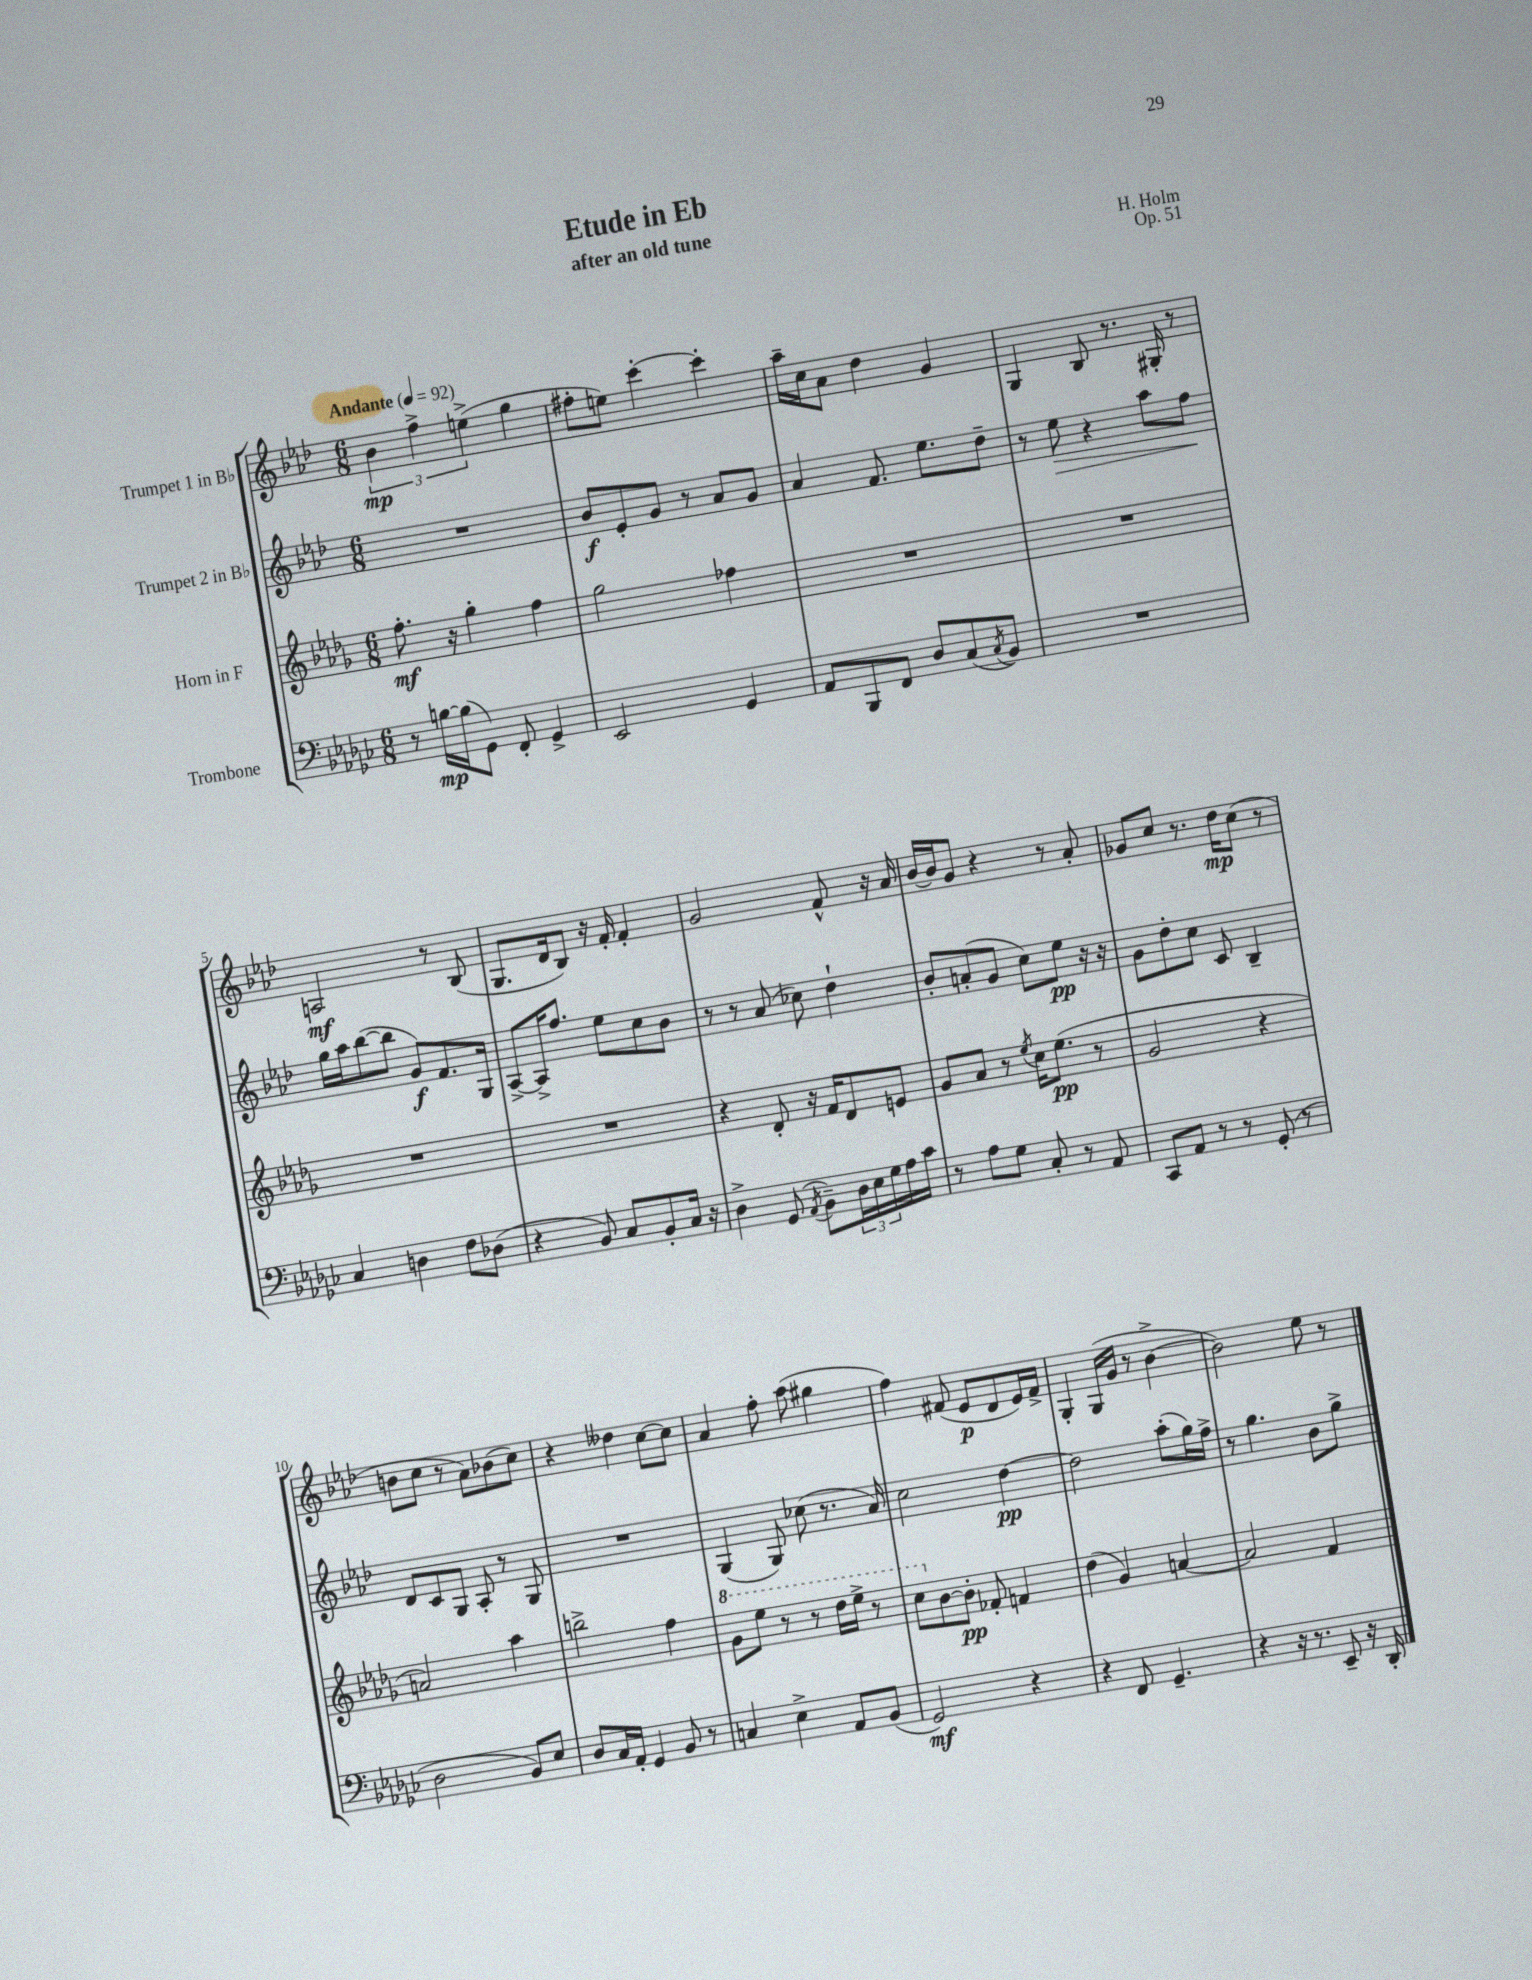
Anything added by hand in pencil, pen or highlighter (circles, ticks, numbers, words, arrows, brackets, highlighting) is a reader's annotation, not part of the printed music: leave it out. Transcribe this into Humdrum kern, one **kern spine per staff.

**kern	**dynam	**kern	**dynam	**kern	**dynam	**kern	**dynam
*part4	*part4	*part3	*part3	*part2	*part2	*part1	*part1
*staff4	*staff4	*staff3	*staff3	*staff2	*staff2	*staff1	*staff1
*I"Trombone	*	*I"Horn in F	*	*I"Trumpet 2 in B♭	*	*I"Trumpet 1 in B♭	*
*clefF4	*	*clefG2	*	*clefG2	*	*clefG2	*
*k[b-e-a-d-g-c-]	*	*k[b-e-a-d-g-]	*	*k[b-e-a-d-]	*	*k[b-e-a-d-]	*
*M6/8	*	*M6/8	*	*M6/8	*	*M6/8	*
*MM92	*	*MM92	*	*MM92	*	*MM92	*
=1	=1	=1	=1	=1	=1	=1	=1
!	!	!	!	!	!	!LO:TX:a:B:t=Andante	!
8r	.	8.ff'\	mf	2.r	.	6b-\	mp
[16Bn\LL	mp	.	.	.	.	.	.
.	.	.	.	.	.	6ff^\	.
(16B\J]	.	16r	.	.	.	.	.
8GG-\J)	.	4gg-'\	.	.	.	.	.
.	.	.	.	.	.	(6een^\	.
8FF'/	.	.	.	.	.	.	.
4GG-^/	.	4ff\	.	.	.	4gg\	.
=2	=2	=2	=2	=2	=2	=2	=2
2EE-/	.	2gg-\	.	8b-/L	f	8ff#X'\L	.
.	.	.	.	8e-'/	.	8een\J)	.
.	.	.	.	8g/J	.	[4ccc'\	.
.	.	.	.	8r	.	.	.
4GG-/	.	4ff-X\	.	8a-/L	.	4ccc'\]	.
.	.	.	.	8g/J	.	.	.
=3	=3	=3	=3	=3	=3	=3	=3
8AA-/L	.	2.r	.	4a-/	.	16aa-~\LL	.
.	.	.	.	.	.	16cc\J	.
8BBB-/	.	.	.	.	.	8a-\J	.
8FF/J	.	.	.	8.f/	.	4dd-\	.
8D-/L	.	.	.	.	.	.	.
.	.	.	.	8.ee-\L	.	.	.
(8C-/	.	.	.	.	.	4g/	.
8qC-/	.	.	.	.	.	.	.
8BB-/J)	.	.	.	8dd-~\J	.	.	.
=4	=4	=4	=4	=4	=4	=4	=4
2.r	.	2.r	.	8r	.	4G/	.
!	!	!	!	!	!LO:HP:b	!	!
.	.	.	.	8ee-\	>	.	.
.	.	.	.	4r	.	8B-/	.
.	.	.	.	.	.	8.r	.
.	.	.	.	8aa-\L	.	.	.
.	.	.	.	.	.	16G#X'/	.
.	.	.	.	8ff\J	.	8r	.
.	.	.	.	.	]	.	.
!!LO:LB:g=z
=5	=5	=5	=5	=5	=5	=5	=5
4C-/	.	2.r	.	16gg\LL	.	2An/	mf
.	.	.	.	16aa-\J	.	.	.
.	.	.	.	([8bb-\	.	.	.
4Dn\	.	.	.	8bb-\J]	.	.	.
.	.	.	.	8g/L)	f	.	.
8F\L	.	.	.	8.f/	.	8r	.
(8D-X\J	.	.	.	.	.	(8B-/	.
.	.	.	.	16G/Jk	.	.	.
=6	=6	=6	=6	=6	=6	=6	=6
4r	.	2.r	.	[8A-^/L	.	8.G/L	.
.	.	.	.	16A-^/K]	.	.	.
.	.	.	.	8.ff/J	.	16d-/k	.
8BB-/)	.	.	.	.	.	8B-/J)	.
8C-/L	.	.	.	8ee-\L	.	16r	.
.	.	.	.	.	.	16f'/	.
8BB-'/	.	.	.	8cc\	.	4f'/	.
16C-/Jk	.	.	.	8b-\J	.	.	.
16r	.	.	.	.	.	.	.
=7	=7	=7	=7	=7	=7	=7	=7
4D-^\	.	4r	.	8r	.	2g/	.
.	.	.	.	8r	.	.	.
(8GG-/	.	8d-'/	.	(8a-/	.	.	.
8qAA-/	.	.	.	.	.	.	.
8BB-~\L)	.	16r	.	8cc-X\)	.	.	.
.	.	16f/KL	.	.	.	.	.
24D-\L	.	8d-/	.	4dd-`\	.	8f^^/	.
24E-\	.	.	.	.	.	.	.
24G-\	.	.	.	.	.	.	.
16A-\	.	8en/J	.	.	.	16r	.
16c-\JJ	.	.	.	.	.	16a-/	.
=8	=8	=8	=8	=8	=8	=8	=8
8r	.	8g-/L	.	8b-'/L	.	[16b-/LL	.
.	.	.	.	.	.	16b-/J]	.
8A-\L	.	8a-/J	.	(8an'/	.	8g/J	.
8G-\J	.	8r	.	8g/J	.	4r	.
.	.	8qee-/	.	.	.	.	.
8C-'/	.	16cc\KL	.	8cc\L)	.	.	.
.	.	(8.ee-\J	pp	.	.	.	.
8r	.	.	.	8ee-\J	pp	8r	.
8AA-/	.	8r	.	16r	.	8a-'/	.
.	.	.	.	16r	.	.	.
=9	=9	=9	=9	=9	=9	=9	=9
8CC-/L	.	2g-/	.	8g\L	.	8g-X/L	.
8AA-/J	.	.	.	8dd-'\	.	8cc/J	.
8r	.	.	.	8cc\J	.	8.r	.
8r	.	.	.	8c/	.	.	.
.	.	.	.	.	.	16dd-\KL	mp
(8GG-'/	.	4r	.	4B-~/	.	(8cc\J	.
8r	.	.	.	.	.	8r	.
!!LO:LB:g=z
=10	=10	=10	=10	=10	=10	=10	=10
2D-\	.	2an/)	.	8d-/L	.	8bn\L	.
.	.	.	.	8c/	.	8cc\J	.
.	.	.	.	8G/J	.	8r	.
.	.	.	.	8A-'/	.	8a-\L)	.
8BB-/L)	.	4aa-\	.	8r	.	(8b-X\	.
8E-/J	.	.	.	8G/	.	8cc\J)	.
=11	=11	=11	=11	=11	=11	=11	=11
8D-/L	.	2bbn^\	.	2.r	.	4r	.
16C-/L	.	.	.	.	.	.	.
16AA-'/JJ	.	.	.	.	.	.	.
4GG-/	.	.	.	.	.	4dd--X\	.
8BB-/	.	4ff\	.	.	.	[8cc\L	.
8r	.	.	.	.	.	8cc\J]	.
=12	=12	=12	=12	=12	=12	=12	=12
*	*	*8va	*	*	*	*	*
4Cn/	.	8gg-\L	.	(4G/	.	4a-/	.
.	.	8eee-\J	.	.	.	.	.
4E-^\	.	8r	.	8G/)	.	8ff'\	.
.	.	8r	.	(8cc-X\	.	(8aa-\	.
8AA-/L	.	16ddd-\LL	.	8.r	.	4gg#X\	.
.	.	16eee-^\JJ	.	.	.	.	.
(8BB-/J	.	8r	.	.	.	.	.
.	.	.	.	16a-/)	.	.	.
=13	=13	=13	=13	=13	=13	=13	=13
2GG-/)	mf	8ccc\L	.	2cc\	.	4ff\)	.
*	*	*X8va	*	*	*	*	*
.	.	[8b-\	.	.	.	.	.
.	.	8b-'\J]	pp	.	.	(8f#X/	.
.	.	8f-X'/	.	.	.	8e-/L	p
4r	.	4fn/	.	[4dd-\	pp	8d-/	.
.	.	.	.	.	.	16e-/L)	.
.	.	.	.	.	.	16f#^/JJ	.
=14	=14	=14	=14	=14	=14	=14	=14
4r	.	(4dd-\	.	2dd-\]	.	4G'/	.
8FF/	.	4g-/)	.	.	.	(16G/LL	.
.	.	.	.	.	.	16g/JJ	.
4.GG-~/	.	.	.	.	.	8r	.
.	.	[4an/	.	(8aa-'\L	.	[4b-^\	.
.	.	.	.	16gg\L)	.	.	.
.	.	.	.	16ff^\JJ	.	.	.
=15	=15	=15	=15	=15	=15	=15	=15
4r	.	2a/]	.	8r	.	2b-\])	.
.	.	.	.	4.gg\	.	.	.
16r	.	.	.	.	.	.	.
8.r	.	.	.	.	.	.	.
8EE-~/	.	4f/	.	8b-\L	.	8ee-\	.
16r	.	.	.	8gg^\J	.	8r	.
16DD-'/	.	.	.	.	.	.	.
==	==	==	==	==	==	==	==
*-	*-	*-	*-	*-	*-	*-	*-
